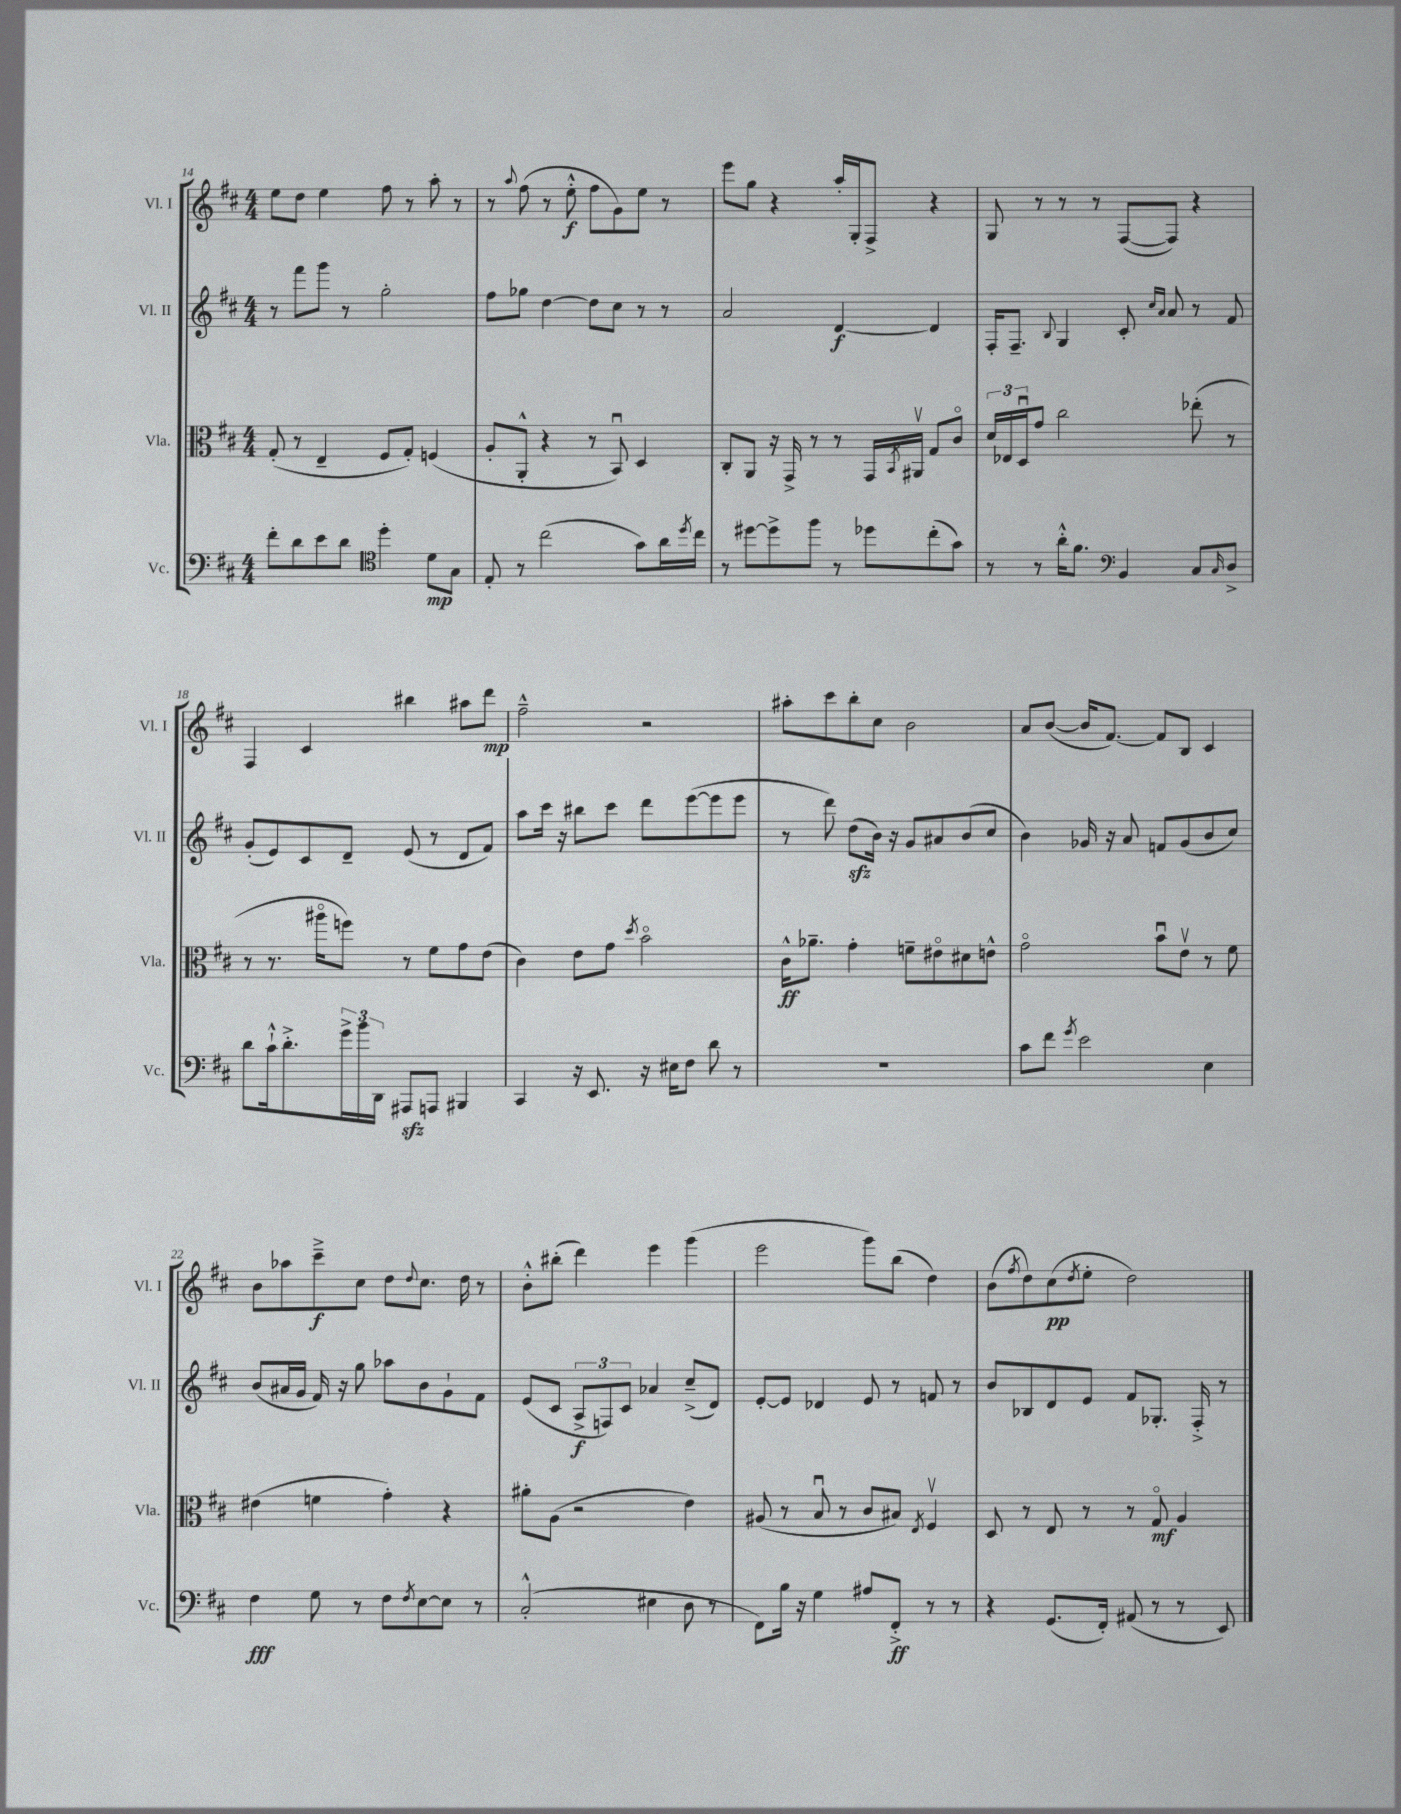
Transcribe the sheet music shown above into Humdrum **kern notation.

**kern	**kern	**kern	**kern
*staff4	*staff3	*staff2	*staff1
*clefF4	*clefC3	*clefG2	*clefG2
*k[f#c#]	*k[f#c#]	*k[f#c#]	*k[f#c#]
*M4/4	*M4/4	*M4/4	*M4/4
8f#'	(8G'	8r	8ee
8d	8r	8fff#	8dd
8e	4E~	8ggg	4ee
8d	.	8r	.
*clefC4	*	*	*
4dd'	8F#	2gg'	8ff#
.	8G')	.	8r
8d	(4F	.	8aa'
8G	.	.	8r
=	=	=	=
8E'	8A'	8ff#	8r
.	.	.	8qqaa
8r	8AA'^^	8gg-	(8ff#
(2cc#	4r	[4dd	8r
.	.	.	8ee'^^
.	8r	8dd]	8ff#
.	8BBu)	8cc#	8g)
8g)	4D	8r	8ee
16a	.	8r	8r
8qdd	.	.	.
16cc#	.	.	.
=	=	=	=
8r	8C#'	2a	8eee
[8dd#	8AA	.	8gg
8dd#^]	16r	.	4r
.	16GG^	.	.
8ff#	8r	.	.
8r	8r	[4d	16aa'
.	.	.	16G'
8dd-	16GG	.	8F#^
.	8qBB	.	.
.	16AA#v	.	.
(8cc#'	8G	4d]	4r
8g)	8c#o	.	.
=	=	=	=
8r	24d	16F#'	8G
.	24E-	.	.
.	.	8.F#~	.
.	24Du	.	.
8r	8g	.	8r
.	.	8qqB	.
16a'^^	2cc#	4G	8r
8.f#	.	.	.
.	.	.	8r
*clefF4	*	*	*
4BB	.	8c#'	([8F#
.	.	16qqcc#	.
.	.	16qqa	.
.	.	8a	8F#])
8C#	(8ee-'	8r	4r
16qqC#	.	.	.
8D^	8r	8f#	.
=	=	=	=
8d	8r	(8g'	4F#
16c#`^^	8.r	8e)	.
8.d'^	.	.	.
.	.	8c#	4c#
.	16aa#o	.	.
24g^	8ff)	8d~	.
24b	.	.	.
24DD	.	.	.
8AAA#	8r	(8e	4bb#
8AAA	8f#	8r	.
4BBB#	8g	8d	8aa#
.	(8e	8f#)	8ddd
=	=	=	=
4CC#	4c#)	8aa	2ff#~^^
.	.	16ccc#	.
.	.	16r	.
16r	8e	8bb#	.
8.EE	.	.	.
.	8g	8ccc#	.
.	8qdd	.	.
16r	2bo	8ddd	2r
16E#	.	.	.
8F#	.	([8eee	.
8d	.	8eee]	.
8r	.	8eee	.
=	=	=	=
1r	16c#^^	8r	8aa#'
.	8.a-~	.	.
.	.	8ddd)	8ccc#
.	4g'	(8dd	8bb'
.	.	16b)	8cc#
.	.	16r	.
.	8f~	8g	2b
.	8e#o	8a#	.
.	8d#	(8b	.
.	8e^^	8cc#	.
=	=	=	=
8c#	2go	4b)	8a
8f#	.	.	([8b
8qg	.	.	.
2e	.	16g-	16b]
.	.	16r	[8.f#)
.	.	8a	.
.	8bu	8f	8f#]
.	8ev	(8g-	8B
4E	8r	8b	4c#
.	8f#	8cc#)	.
=	=	=	=
4F#	(4e#	(8b	8b
.	.	16a#	8aa-
.	.	16g	.
8G	4f	16f#)	8ccc#~^
.	.	16r	.
8r	.	8gg	8cc#
8F#	4g')	8aa-	8dd
8qF#	.	.	8qqdd
[8E	.	8b	8.cc#
8E]	4r	8g`	.
.	.	.	16dd
8r	.	8f#	8r
=	=	=	=
(2C#'^^	8a#'	(8e	8b'^^
.	(8A	8c#	(8bb#'
.	2r	12A^	4ddd)
.	.	12F)	.
.	.	12c#	.
4E#	.	4a-	4eee
8D	4e)	(8cc#~^	(4ggg
8r	.	8d)	.
=	=	=	=
8FF#)	(8A#	[8e'	2eee
16B	8r	8e]	.
16r	.	.	.
4G	8Bu	4d-	.
.	8r	.	.
8A#	8c#	8e	8ggg)
8FF#'^	8B#)	8r	(8bb
.	8qE	.	.
8r	4F#v	8f	4dd)
8r	.	8r	.
=	=	=	=
4r	8D	8b	(8b
.	.	.	8qff#
.	8r	8B-	8dd)
(8.GG	8E	8d	(8cc#
.	.	.	8qdd
.	8r	8e	8ee'
16FF#')	.	.	.
(8AA#	8r	8f#	2dd)
8r	8Go	8.G-'	.
8r	4A	.	.
.	.	16F#'^	.
8EE)	.	8r	.
==	==	==	==
*-	*-	*-	*-
